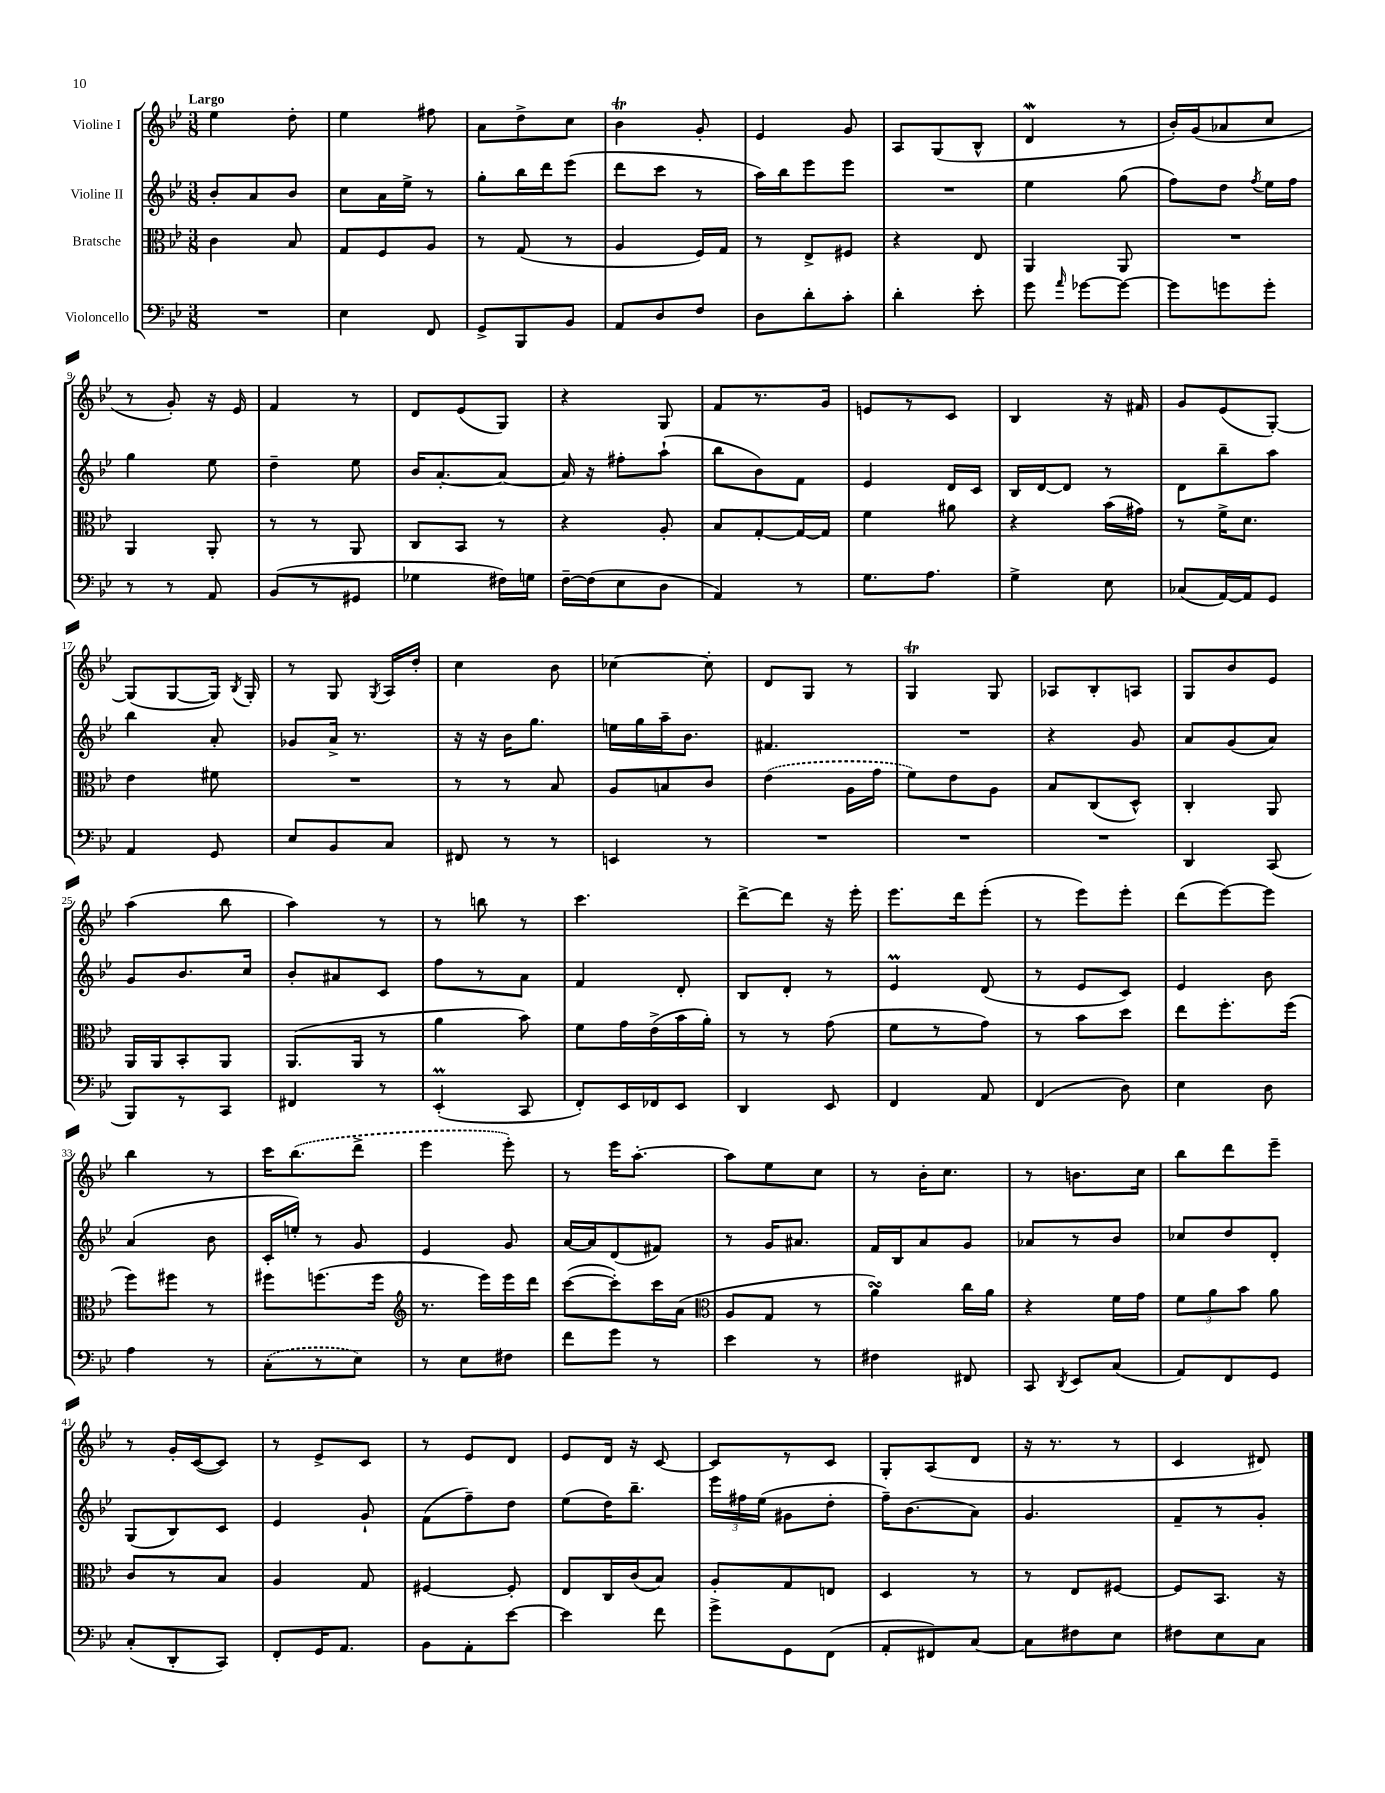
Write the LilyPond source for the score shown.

<<
\new StaffGroup <<
\new Staff = "s0" \with { instrumentName = "Violine I" } {
    \clef treble \key bes \major \numericTimeSignature \time 3/8 \tempo "Largo"
    \autoBeamOff ees''4 d''8-. |
    ees''4 fis''8 |
    a'8[ d''8-> c''8] |
    bes'4\trill g'8-. |
    ees'4 g'8 |
    a8[ g8( bes8]-^ |
    d'4\mordent r8 |
    bes'16[-.) g'16( aes'8 c''8] |
    r8 g'8-.) r16 ees'16 |
    f'4 r8 |
    d'8[ ees'8( g8]) |
    r4 g8 |
    f'8[ r8. g'16] |
    e'8[ r8 c'8] |
    bes4 r16 fis'16 |
    g'8[ ees'8( g8]~-.) |
    g8[( g8~ g16]) \acciaccatura { bes8 } g16-. |
    r8 g8 \acciaccatura { g8 } a16[ d''16]-. |
    c''4 bes'8 |
    ces''4~ ces''8-. |
    d'8[ g8] r8 |
    g4\trill g8 |
    aes8[ bes8-. a8] |
    g8[ bes'8 ees'8] |
    a''4( bes''8 |
    a''4) r8 |
    r8 b''8 r8 |
    c'''4. |
    d'''8[~-> d'''8] r16 ees'''16-. |
    ees'''8.[ d'''16 ees'''8]-.( |
    r8 ees'''8[) ees'''8]-. |
    d'''8[( ees'''8~) ees'''8] |
    bes''4 r8 |
    c'''16[ \once \slurDashed bes''8.( d'''8]-> |
    ees'''4 ees'''8-.) |
    r8 ees'''16[ a''8.]~-. |
    a''8[ ees''8 c''8] |
    r8 bes'16[-. c''8.] |
    r8 b'8.[ c''16] |
    bes''8[ d'''8 ees'''8]-- |
    r8 g'16[-. c'16~( c'8]) |
    r8 ees'8[-> c'8] |
    r8 ees'8[ d'8] |
    ees'8[ d'16] r16 c'8~ |
    c'8[ r8 c'8] |
    g8[-. a8( d'8] |
    r16 r8. r8 |
    c'4 dis'8) \bar "|." |
}
\new Staff = "s1" \with { instrumentName = "Violine II" } {
    \clef treble \key bes \major \numericTimeSignature \time 3/8
    \autoBeamOff bes'8[-. a'8 bes'8] |
    c''8[ a'16 ees''16]-> r8 |
    g''8[-. bes''16 d'''16 ees'''8]( |
    d'''8[ c'''8] r8 |
    a''16[) bes''16 ees'''8 ees'''8] |
    R4. |
    ees''4 g''8( |
    f''8[) d''8] \acciaccatura { f''8 } ees''16[ f''16] |
    g''4 ees''8 |
    d''4-- ees''8 |
    bes'16[ a'8.~-. a'8]~ |
    a'16 r16 fis''8[-. a''8]-!( |
    bes''8[ bes'8) f'8] |
    ees'4 d'16[ c'16] |
    bes16[ d'16~ d'8] r8 |
    d'8[ bes''8-- a''8] |
    bes''4 a'8-. |
    ges'8[ a'16]-> r8. |
    r16 r16 bes'16[ g''8.] |
    e''16[ g''16 a''16-- bes'8.] |
    fis'4. |
    R4. |
    r4 g'8 |
    a'8[ g'8( a'8]) |
    g'8[ bes'8. c''16] |
    bes'8[-. ais'8 c'8] |
    f''8[ r8 a'8] |
    f'4 d'8-. |
    bes8[ d'8]-. r8 |
    ees'4\prall d'8( |
    r8 ees'8[ c'8]) |
    ees'4 bes'8 |
    a'4( bes'8 |
    c'16[-. e''16]-.) r8 g'8 |
    ees'4 g'8 |
    a'16[~ a'16 d'8( fis'8]) |
    r8 g'16[ ais'8.] |
    f'16[ bes16 a'8 g'8] |
    aes'8[ r8 bes'8] |
    ces''8[ d''8 d'8]-. |
    g8[( bes8) c'8] |
    ees'4 g'8-! |
    f'8[( f''8--) d''8] |
    ees''8[( d''16) bes''8.]-- |
    \tuplet 3/2 { ees'''16[ fis''16 ees''16]( } gis'8[ d''8]-. |
    f''16[--) bes'8.( a'8]) |
    g'4. |
    f'8[-- r8 g'8]-. \bar "|." |
}
\new Staff = "s2" \with { instrumentName = "Bratsche" } {
    \clef alto \key bes \major \numericTimeSignature \time 3/8
    \autoBeamOff c'4 bes8 |
    g8[ f8 a8] |
    r8 g8( r8 |
    a4 f16[) g16] |
    r8 ees8[-> fis8] |
    r4 ees8 |
    a,4 a,8 |
    R4. |
    a,4 a,8-. |
    r8 r8 a,8 |
    c8[ bes,8] r8 |
    r4 a8-. |
    bes8[ g8~-. g16~ g16] |
    f'4 ais'8 |
    r4 bes'16[( gis'16]) |
    r8 f'16[-> d'8.] |
    ees'4 fis'8 |
    R4. |
    r8 r8 bes8 |
    a8[ b8 c'8] |
    \once \slurDashed ees'4( a16[ g'16] |
    f'8[) ees'8 a8] |
    bes8[ c8( d8]-^) |
    c4-. a,8 |
    a,16[ a,16 bes,8-. a,8] |
    a,8.[( a,16] r8 |
    a'4 bes'8) |
    f'8[ g'16 ees'16->( bes'16 a'16]-.) |
    r8 r8 g'8( |
    f'8[ r8 g'8]) |
    r8 bes'8[ d''8] |
    ees''8[ f''8.-. f''16]( |
    f''8[) fis''8] r8 |
    fis''8[ f''8.( f''16] |
    \clef treble r8. ees'''16[) ees'''16 d'''16] |
    c'''8[~( c'''8-.) c'''16 a'16]( |
    \clef alto a8[ g8] r8 |
    a'4\turn) c''16[ a'16] |
    r4 f'16[ g'16] |
    \tuplet 3/2 { f'8[ a'8 bes'8] } a'8 |
    c'8[ r8 bes8] |
    a4 g8 |
    fis4~ fis8-. |
    ees8[ c16 c'16( bes8]) |
    a8[-. g8 e8] |
    d4 r8 |
    r8 ees8[ fis8]~ |
    fis8[ bes,8.] r16 \bar "|." |
}
\new Staff = "s3" \with { instrumentName = "Violoncello" } {
    \clef bass \key bes \major \numericTimeSignature \time 3/8
    \autoBeamOff R4. |
    ees4 f,8 |
    g,8[-> bes,,8 bes,8] |
    a,8[ d8 f8] |
    d8[ d'8-. c'8]-. |
    d'4-. ees'8-. |
    g'8 \grace { a'16 } ges'8[~ ges'8]~ |
    ges'8[ g'8 g'8]-. |
    r8 r8 a,8 |
    bes,8[( r8 gis,8] |
    ges4 fis16[) g16] |
    f16[~-- f16( ees8 d8] |
    a,4) r8 |
    g8.[ a8.] |
    g4-> ees8 |
    ces8[( a,16~) a,16 g,8] |
    a,4 g,8 |
    ees8[ bes,8 c8] |
    fis,8 r8 r8 |
    e,4 r8 |
    R4. |
    R4. |
    R4. |
    d,4 c,8( |
    bes,,8[) r8 c,8] |
    fis,4 r8 |
    ees,4-.\prall( c,8 |
    f,8[-.) ees,16 fes,16 ees,8] |
    d,4 ees,8 |
    f,4 a,8 |
    f,4( d8) |
    ees4 d8 |
    a4 r8 |
    \once \slurDashed c8[-.( r8 ees8]) |
    r8 ees8[ fis8] |
    f'8[ g'8] r8 |
    ees'4 r8 |
    fis4 fis,8 |
    c,8 \acciaccatura { d,8 } ees,8[ c8]( |
    a,8[) f,8 g,8] |
    c8[-.( d,8-. c,8]) |
    f,8[-. g,16 a,8.] |
    bes,8[ a,8-. ees'8]~ |
    ees'4 f'8 |
    g'8[-> g,8 f,8]( |
    a,8[-. fis,8) c8]~ |
    c8[ fis8 ees8] |
    fis8[ ees8 c8] \bar "|." |
}
>>
>>
